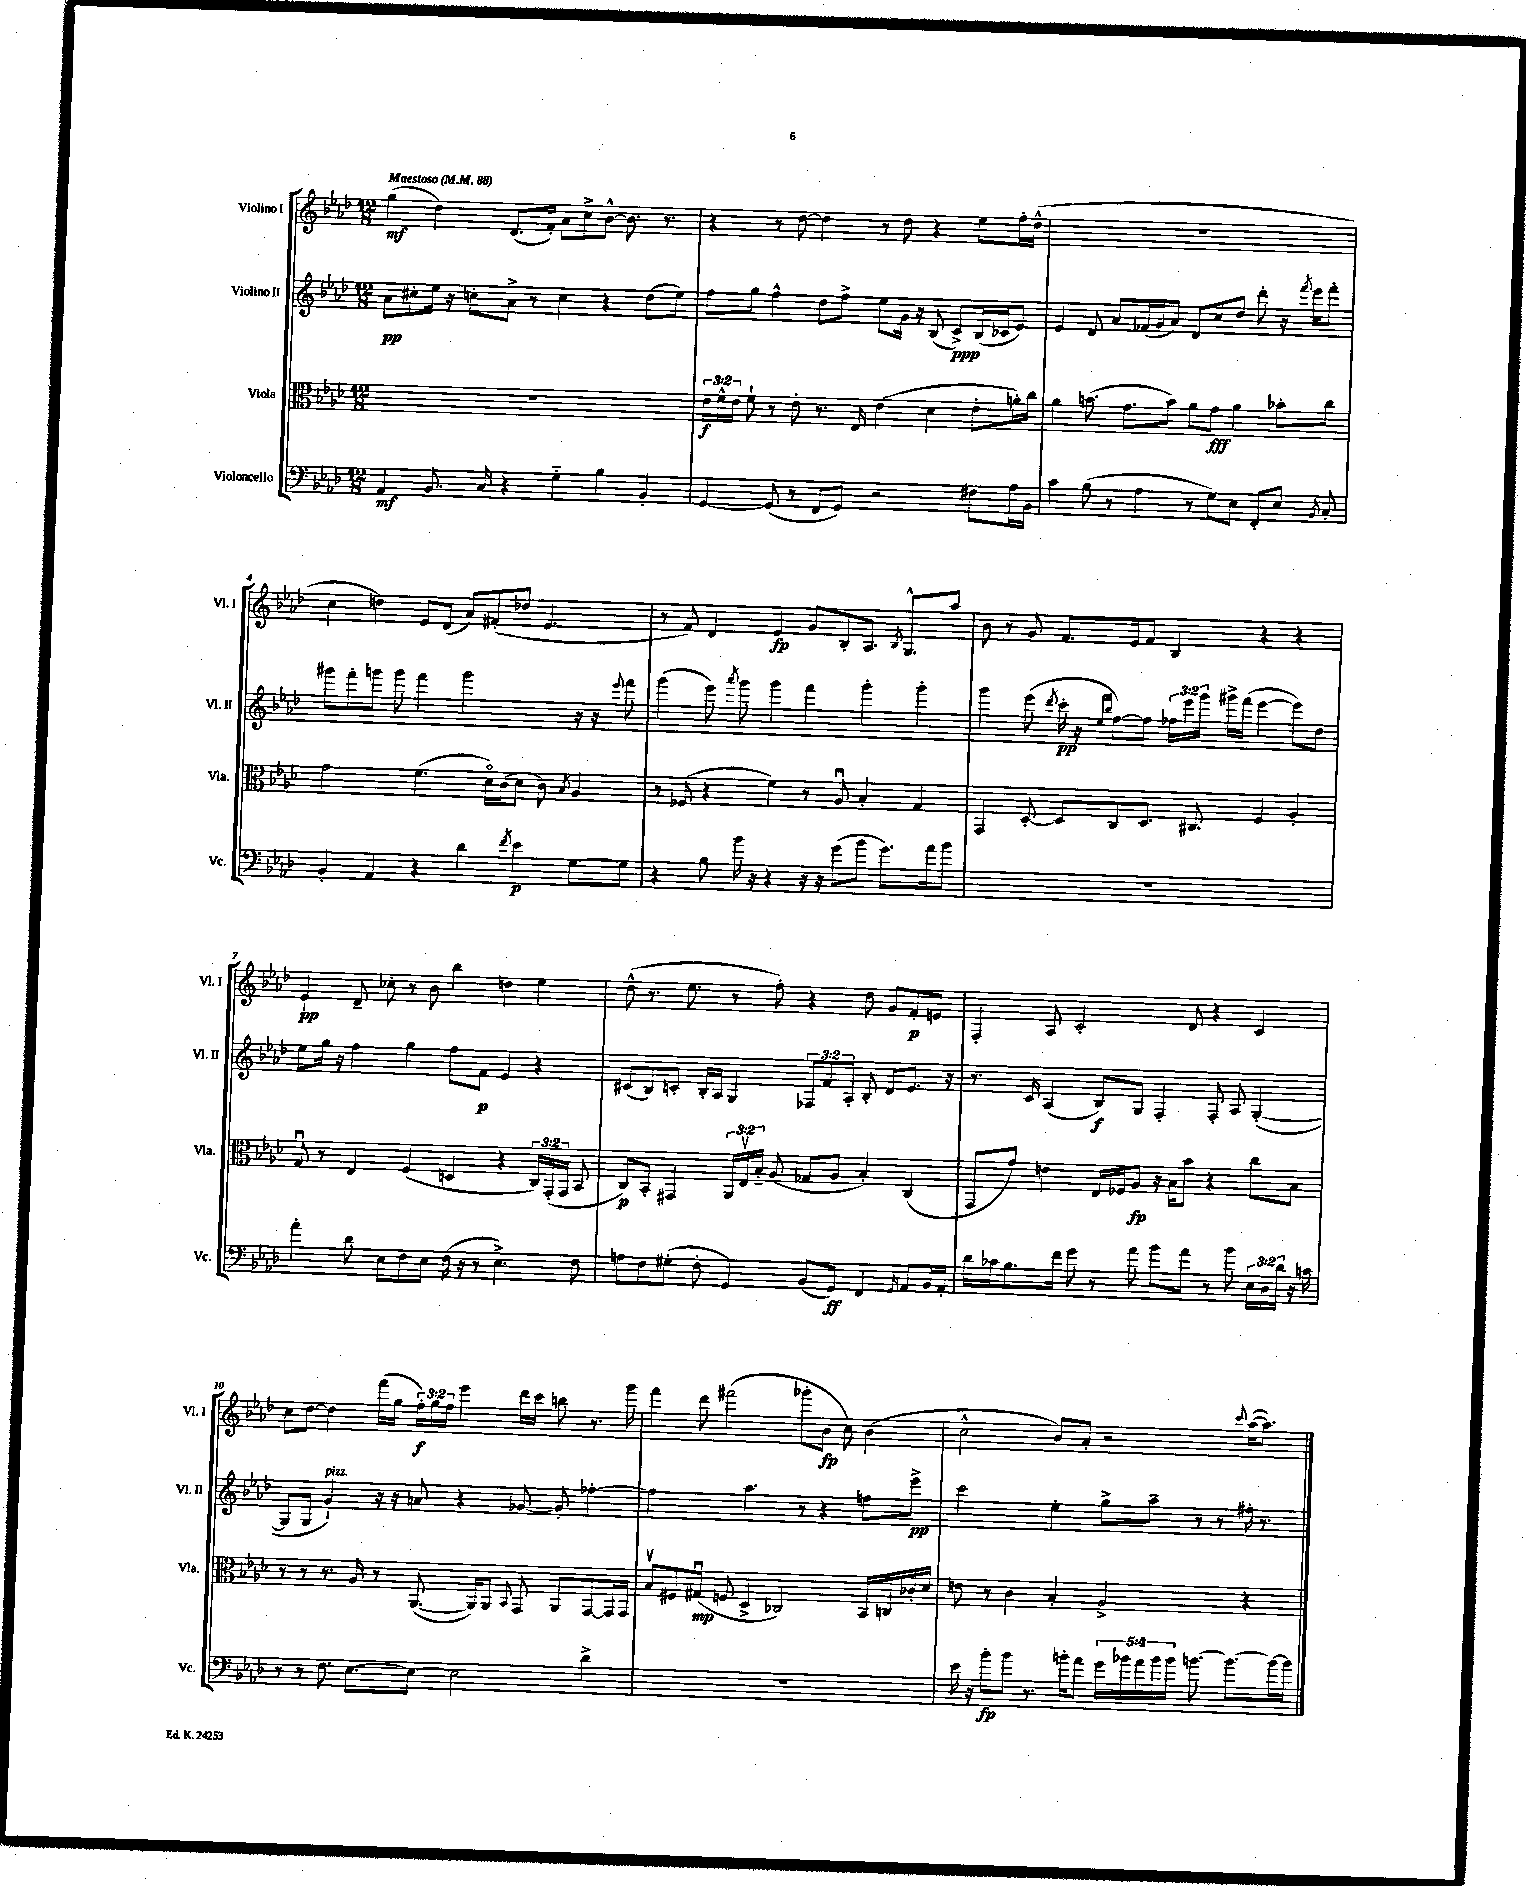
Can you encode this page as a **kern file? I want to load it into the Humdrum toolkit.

**kern	**kern	**kern	**kern
*staff4	*staff3	*staff2	*staff1
*clefF4	*clefC3	*clefG2	*clefG2
*k[b-e-a-d-]	*k[b-e-a-d-]	*k[b-e-a-d-]	*k[b-e-a-d-]
*M12/8	*M12/8	*M12/8	*M12/8
*MM88	*MM88	*MM88	*MM88
4AA-/	1.r	8a-\L	(4gg\
.	.	8cc#'\	.
8.BB-/	.	16ee-\Jk	4dd-\)
.	.	16r	.
.	.	8cc'\L	.
16C/	.	.	.
4r	.	8a-^\J	(8.d-/L
.	.	8r	.
.	.	.	16f'/Jk)
4G'~\	.	4cc\	8a-\L
.	.	.	8cc^\
4B-\	.	4r	[8b-^^\J
.	.	.	8.b-\]
4BB-'/	.	(8dd-\L	.
.	.	.	8.r
.	.	8ee-\J)	.
=	=	=	=
[4GG/	24e-\LL	8ff\L	4r
.	24f^^\	.	.
.	24e-\JJ	.	.
.	8f`\	8gg\J	.
(8GG/]	8r	4ff^^\	8r
8r	8e-'\	.	[8dd-\
8FF/L	8.r	8dd-\L	4dd-\]
8GG/J)	.	8ff^\J	.
.	16E-/	.	.
2r	(4e-\	8ee-\L	8r
.	.	16g\Jk	8dd-\
.	.	16r	.
.	4d-\	(8B-/	4r
.	.	8c^/L)	.
8F#\L	8e-'\L	(16B-/L	8ee-\L
.	.	16c-/J	.
16A-\L	16a'\L)	8e-/J)	16ff'\L
16BB-\JJ	16cc\JJ	.	(16dd-^^\JJ
=	=	=	=
4c\	4a-\	4e-/	1.r
(8B-\	(8.b\	8d-/	.
8r	.	8a-/L	.
.	8.g\L	.	.
4A-\	.	(16f-/L	.
.	.	16g/J	.
.	8b\J)	8a-/J)	.
8r	8a-\L	8d-/L	.
8G\L)	8g\J	8cc/	.
8E-\J	4a-\	8dd-/J	.
8FF'/L	.	8ddd-'\	.
8E-/J	8b-'\L	16r	.
.	.	8qfff/	.
.	.	16eee-\LK	.
8qBB-/	.	.	.
8C'/	8cc\J	8fff'\J	.
=	=	=	=
4BB-'/	2g\	8ggg#\L	4cc\
.	.	8fff'\	.
4AA-/	.	8ggg\J	4dd\)
.	.	8ggg\	.
4r	(4.f\	4fff\	8e-/L
.	.	.	(8d-/J
4d-\	.	2ggg\	8a-/L)
.	16d-o\LL)	.	(8f#'/
.	(16c\J	.	.
8qf/	.	.	.
4e-\	8d-\J	.	8dd-/J
.	8c\)	.	4.e-/
.	8qB-/	.	.
[8G\L	4A-/	16r	.
.	.	16r	.
.	.	8qqeee-/	.
8G\]J	.	8fff\	.
=	=	=	=
4r	8r	(4ggg\	8r
.	(8F-/	.	8f/)
8B-\	4r	8eee-\)	4d-/
.	.	8qaaa-/	.
16b-\	.	8ggg\	.
16r	.	.	.
4r	4f\)	4ggg\	4e-/
16r	8r	4fff\	8g/L
16r	.	.	.
(8g\L	8A-u/	.	8B-'/
8b-\J	4B-'/	4ggg'\	8.A-/J
8.g\L)	.	.	.
.	.	.	8qB-/
.	.	.	8.G^^/L
.	4G/	4ggg'\	.
16a-\k	.	.	.
8b-\J	.	.	8aa-/J
=	=	=	=
1.r	4GG/	4ggg\	8b-\
.	.	.	8r
.	[8D-'/	(8eee-\	8g/
.	.	8qddd-/	.
.	8D-/]L	16ccc'\	8.f/L
.	.	16r	.
.	.	16qqee-/LL	.
.	.	16qqbb-/JJ	.
.	8C/	[8ff\L)	.
.	.	.	16e-/k
.	8.D-/J	8ff\]J	8f/J
.	.	24ff-\LL	4B-/
.	.	24eee-\	.
.	8.C#/	.	.
.	.	24ggg\JJ	.
.	.	16ggg#^\LL	.
.	.	(16fff\JJ	.
.	4F/	[4eee-\	4r
.	4A-'/	8eee-\]L)	4r
.	.	8dd-\J	.
=	=	=	=
4a-'\	8Gu/	8ee-\L	4e-`/
.	8r	16gg\Jk	.
.	.	16r	.
8d-\	4E-/	4ff\	8d-~/
8E-\L	.	.	8cc-'\
8F\	(4F/	4gg\	8r
8E-\J	.	.	8b-\
(16F\	4D/	8ff\L	4bb-\
16r	.	.	.
8r	.	8f\J	.
4.E-^\)	4r	4e-/	4dd\
.	24C/LL)	4r	4ee-\
.	(24GG'/	.	.
.	24GG/JJ	.	.
8F\	8BB-/	.	.
=	=	=	=
8A\L	8C/L)	(8c#/L	(8dd-^^\
8F\	8BB-'/J	8B-/)	8.r
(8G#'\J	4GG#/	8c'/J	.
.	.	.	8.ee-\
8F'\	.	16B-'/LL	.
.	.	16A-/JJ	.
4GG/)	24AA-/LL	4G/	8r
.	24E-v/	.	.
.	24B-'~/JJ	.	.
.	(8A-/	.	8ff'\)
(8BB-/L	8G-/L	12F-/L	4r
.	.	12f/	.
8GG/J)	8A-/J	.	.
.	.	12A-'/J	.
4FF/	4B-'/)	8B-'/	8dd-\
.	.	8d-/L	8g/L
16qqGG/	.	.	.
8AA-/L	(4C/	8.e-/J	8f'/
16BB-/L	.	.	8e/J
16AA-'/JJ	.	16r	.
=	=	=	=
16d-\LL	8GG/L	8.r	4F'/
16c-\J	.	.	.
8.B-\	8g/J)	.	.
.	.	16c/	.
.	4e\	(4A-/	8A-/
16f\Jk	.	.	.
8g\	.	.	2c'/
8r	16E-/LL	8B-/L)	.
.	16F-/J	.	.
8a-\	8A-/J	8G/J	.
8b-\L	16r	4F'/	.
.	16B-\LK	.	.
8a-\J	8b-\J	.	8d-/
8r	4r	8F'/	4r
8b-\	.	8A-/	.
24E-\LL	8cc\L	([4G'/	4c/
24D-\	.	.	.
24d-\JJ	.	.	.
16r	8B-\J	.	.
16c\	.	.	.
=	=	=	=
8r	8r	8G/]L	8cc\L
8r	8r	8G/J	[8dd-\J
8.F\	8.r	4g`/)	4dd-\]
[8.E-\L	16A-/	.	.
.	8r	16r	(16fff\LL
.	.	16r	16gg\JJ
8E-\_J	([8.AA-/	8a/	24ff'\LL)
.	.	.	24gg\
.	.	.	24ff\JJ
2E-\]	.	4r	4eee-\
.	16AA-/]LK)	.	.
.	8AA-/J	.	.
.	8qqBB-/	.	.
.	8GG/	[8g-/	16ddd-\LL
.	.	.	16ccc\JJ
.	8AA-/L	8g-'/]	8bb\
4d-^\	[8GG/	[4ff-'\	8.r
.	16GG/]L	.	.
.	16GG/JJ	.	16ggg\
=	=	=	=
1.r	8B-v/L	2ff-\]	4fff\
.	8F#/	.	.
.	(8G#u/J	.	8ddd-\
.	8F/	.	(2fff#\
.	4D-^/	4.aa-\	.
.	2C-/)	.	.
.	.	8r	8ggg-'\L
.	.	4r	8b-\J
.	.	.	8cc\)
.	16BB-/LL	8ff\L	(4b-\
.	16C/	.	.
.	16c-'/	8eee-^\J	.
.	16d-/JJ	.	.
=	=	=	=
16e-\	8e\	2ccc\	2cc^^\
16r	.	.	.
8b-'\L	8r	.	.
8b-\J	4c\	.	.
8.r	.	.	.
.	4B-'/	4ee-'\	8b-/L)
16b'\LK	.	.	.
8a-\J	.	.	8a-'/J
20g\LL	2A-^/	8gg^\L	2r
20b-\	.	.	.
20a-\	.	.	.
.	.	8aa-~\J	.
20b-\	.	.	.
20b-\JJ	.	.	.
[8.b\	.	8r	.
.	.	8r	.
8.b\_L	.	.	.
.	.	.	8qqccc/
.	4r	16ff#'\	([16aa-\LK
.	.	8.r	8.aa-\]J)
16b\_L	.	.	.
16b\]JJ	.	.	.
==	==	==	==
*-	*-	*-	*-
